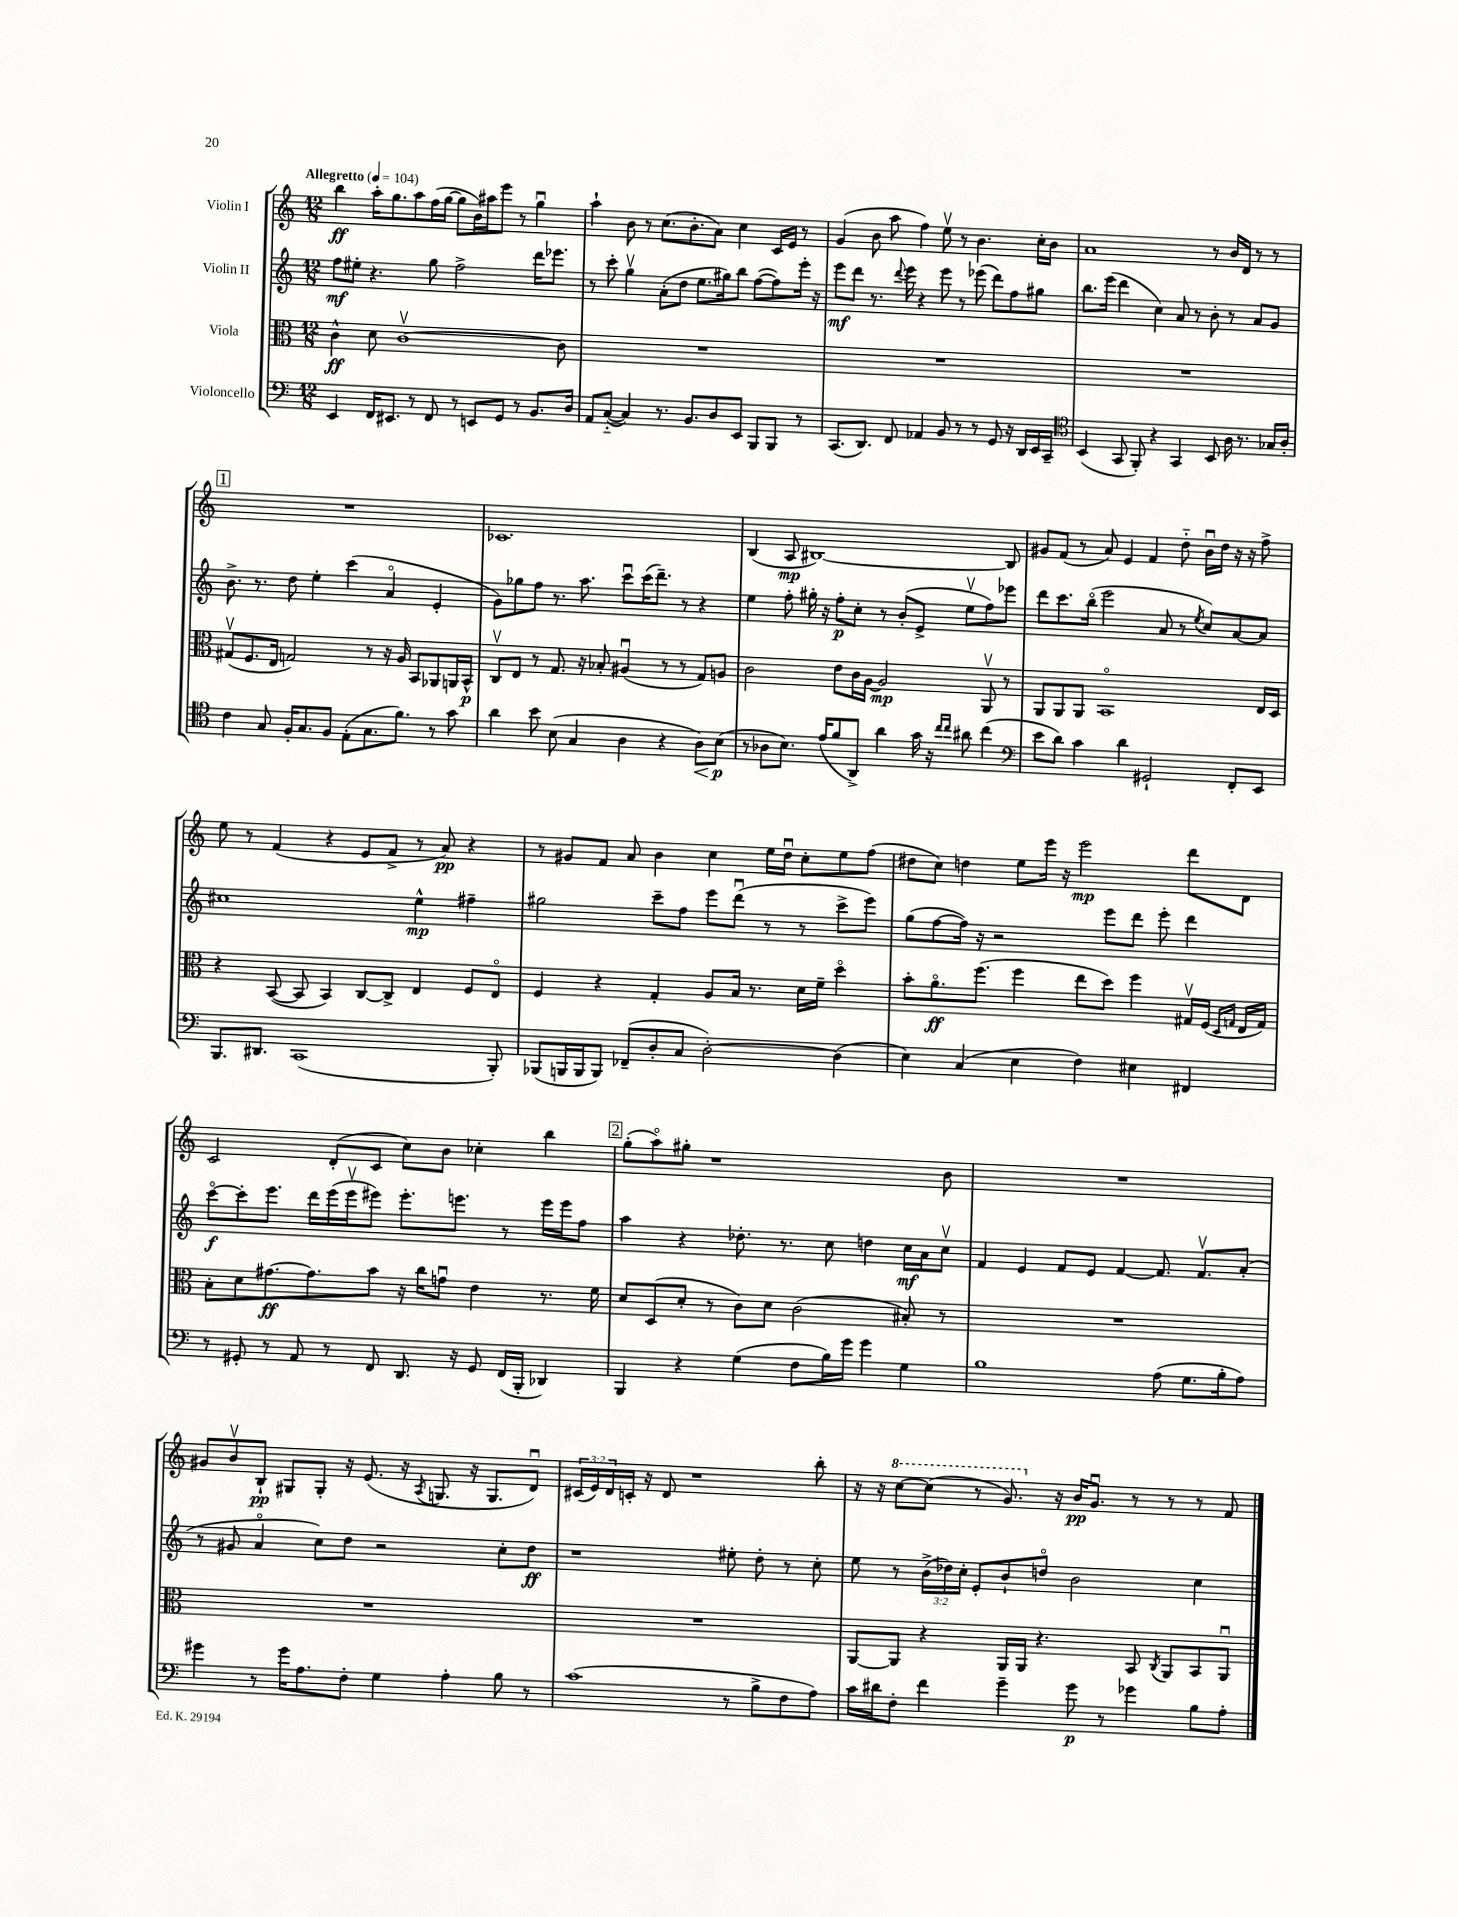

**kern	**kern	**kern	**kern
*staff4	*staff3	*staff2	*staff1
*clefF4	*clefC3	*clefG2	*clefG2
*k[]	*k[]	*k[]	*k[]
*M12/8	*M12/8	*M12/8	*M12/8
*MM104	*MM104	*MM104	*MM104
4EE/	4c^^\	8ff\L	4bb\
.	.	8ee#'\J	.
16FF/LK	8d\	4.r	16aa'\LK
8.EE#/J	.	.	8.gg\
.	[1cv	.	.
8r	.	.	8aa\
8FF/	.	8gg\	(16ff\L
.	.	.	[16gg\JJ
8r	.	2ff^\	8gg\]L
8EE/L	.	.	16b\L)
.	.	.	16aa#\J
8GG/J	.	.	8eee\J
8r	.	.	8r
8.BB/L	.	16ddd\LK	4ggu\
.	.	8.eee-\J	.
.	8c\]	.	.
16D/Jk	.	.	.
=	=	=	=
8AA/L	1.r	8r	4aa`\
([8C'~/J	.	8ccc'\	.
4C/])	.	4ggv\	8b\
.	.	.	8r
8.r	.	(8a'\L	(8.cc\L
.	.	8dd\J	.
8.BB/L	.	.	8.b'\
.	.	8.ee\L	.
8D/	.	.	8a\J)
.	.	16gg#\k)	.
8EE/J	.	8bb\J	4cc\
8BBB/L	.	([8ff\L	.
8BBB/J	.	8ff\])	16c/LL
.	.	.	16e/JJ
8r	.	16eee'\Jk	8r
.	.	16r	.
=	=	=	=
(8.CC/L	1.r	8eee\L	(4g/
.	.	8ddd\J	.
8.DD/J)	.	.	.
.	.	8.r	8b\
8FF/	.	.	8aa\
.	.	8qqddd/	.
.	.	16eee\	.
4AA-/	.	4r	4ff\)
8BB/	.	8eee\	8eev\
8r	.	8r	8r
8r	.	(8eee-\	4.b\
8GG/	.	8ddd\L)	.
16r	.	8ff\	.
16DD/LL	.	.	.
16EE/	.	8gg#\J	16cc'\LL
16CC~/JJ	.	.	16b\JJ
=	=	=	=
*clefC4	*	*	*
(4BB/	1.r	8.bb\L	1a
.	.	(16eee\Jk	.
8GG/	.	4ddd\	.
8FF'/)	.	.	.
4r	.	4cc\)	.
4GG/	.	8a/	.
.	.	8r	.
8BB/	.	8b'\	8r
16A\	.	8r	16b/LL
8.r	.	.	16d/JJ
.	.	8a/L	8r
16G-/LL	.	8g/J	8r
16A'/JJ	.	.	.
=	=	=	=
4c\	(8G#v/L	8.b^\	1.r
.	8.F/	.	.
.	.	8.r	.
8G/	.	.	.
.	16E/Jk	.	.
16F'/LK	2G/)	8dd\	.
8.G/	.	.	.
.	.	4ee'\	.
8F/J	.	.	.
(8E'\L	.	(4ccc\	.
8.G\	8r	.	.
.	16r	4ao/	.
8.f\J)	16A/	.	.
.	8BB/L	.	.
8r	8AA-/	4e'/	.
8g\	16AA/L	.	.
.	16BB^^/JJ	.	.
=	=	=	=
4a\	8Cv/L	8g\L)	1.c-
.	8E/J	8gg-\	.
8b\	8r	8ff\J	.
(8B\	8.G/	8.r	.
4G/	.	.	.
.	16r	8.aa\	.
.	8B-'/	.	.
4A\	(4A#u/	8cccu\L	.
.	.	(16ccc\K	.
.	.	8.ddd~\J)	.
4r	8r	.	.
.	8r	8r	.
8A\L)	8G/L)	4r	.
(8B\J	8A/J	.	.
=	=	=	=
8r	2c\	4ee\	(4B/
8A-\L	.	.	.
8.B\J)	.	8ff'\	8A/
.	.	16gg#'\	[1B#)
(16e/LK	.	16r	.
8f/	8e\L	8ff'\L	.
8AA^/J)	16c\L	8cc'\J	.
.	[16A\JJ	.	.
4a\	2A/]	8r	.
.	.	(8b'/L	.
16g\	.	8e^/J	.
16r	.	.	.
16qqcc/LL	.	.	.
16qqcc/JJ	.	.	.
8a#\	.	8eev\L	.
(4cc\	8AAv/	8ff\)	.
.	8r	8eee-\J	8B#/]
=	=	=	=
*clefF4	*	*	*
8e\L	8AA/L	8ddd\L	8g#/L
8d\J)	8AA/	8.ccc\	(8f/J
4c\	8AA/J	.	8r
.	.	(16bbo\Jk	.
.	1BBo	2eee\	8a/)
4d\	.	.	4e/
2GG#`/	.	.	4f/
.	.	8a/	.
.	.	8r	8dd'~\
.	.	8qee/	.
.	.	8cc/L)	16bu\LL
.	.	.	16dd\JJ
8FF'/L	.	[8a/	16r
.	.	.	16r
8EE/J	16E/LL	8a/]J	8ff^\
.	16D/JJ	.	.
=	=	=	=
8.BBB/L	4r	1cc#	8ee\
.	.	.	8r
8.DD#/J	.	.	.
.	([8BB/	.	(4f/
(1CC	8BB/]	.	.
.	4BB/)	.	4r
.	[8C/L	.	8e/L
.	8C^/]J	.	8f^/J
.	4E/	4ee^^\	8r
.	.	.	8a/)
.	8F/L	4ff#~\	4r
8BBB'/)	8Eo/J	.	.
=	=	=	=
(8BBB-/L	4F/	2gg#\	8r
16BBB/L	.	.	8g#/L
16BBB/J	.	.	.
8BBB/J)	4r	.	8f/J
(8FF-~/L	.	.	8a/
8D'/	4G'/	8ccc~\L	4b\
8C/J	.	8ff\J	.
[2D'\)	8A/L	8eee\L	4cc\
.	16B/Jk	(8dddu\J	.
.	8.r	.	.
.	.	8r	16ee\LL
.	.	.	16ddu\JJ
.	16d\LL	8r	8cc'\L
.	16f~\JJ	.	.
(4D\]	4ddo\	8ccc^\L	8ee\
.	.	8eee\J)	(8ff\J
=	=	=	=
4E\)	8b'\L	(8gg\L	8dd#\L
.	8.ao\	[8ff\	8cc\J)
(4C/	.	16ff\]Jk)	4dd\
.	(8.ff\J	16r	.
.	.	2r	.
4E\	4ff\	.	8ee\L
.	.	.	16eee\Jk
.	.	.	16r
4F\)	8ee\L	.	2eee\
.	8dd\J)	8eee\L	.
4E#\	4ff\	8ddd\J	.
.	.	8eee'\	.
4FF#/	16G#v/LL	4ddd\	8ddd\L
.	(16F/JJ	.	.
.	16qqD/LL	.	.
.	16qqG/JJ	.	.
.	16E/LL	.	8d\J
.	16G/JJ)	.	.
=	=	=	=
8r	8B'\L	[8ccco\L	2c/
8GG#'/	8d\	8ccc'\]	.
8r	[8.g#\	8.eee\J	.
8AA/	.	.	.
.	8.g#\]	16ddd\LL	.
8r	.	(16eee\	(8d'/L
.	.	16eeev\J	.
8FF/	8b\J	8eee#\J)	8c/J
8.DD/	16r	8.eee#'\L	8cc\L)
.	16cc\LK	.	.
.	8gu\J	.	8b\J
16r	.	8.eee\J	.
8GG#/	4e\	.	4cc-'\
(16FF/LL	.	8r	.
16BBB'/JJ	.	.	.
4DD-/)	8.r	16eee\LL	4bb\
.	.	16eee\J	.
.	.	8ff\J	.
.	16f\	.	.
=	=	=	=
4BBB/	8d/L	4aa\	(8gg'\L
.	(8D/	.	8aao\)
4r	8d'/J	4r	8gg#'\J
.	8r	.	1r
(4G\	8c\L)	8.dd-'\	.
.	8d\J	.	.
.	.	8.r	.
8F\L	(2c\	.	.
16B\L)	.	8cc\	.
16g\JJ	.	.	.
4g\	.	4dd\	.
4G\	8B#'/)	16cc\LL	.
.	.	16a\J	.
.	8r	8ccv\J	8b\
=	=	=	=
1B	1.r	4f/	1.r
.	.	4e/	.
.	.	8f/L	.
.	.	8e/J	.
.	.	[4f/	.
(8A\	.	8.f/]	.
8.G\L	.	.	.
.	.	8.fv/L	.
16B'\k	.	.	.
8A\J)	.	(8a'/J	.
=	=	=	=
4g#\	1.r	8r	8g#/L
.	.	8g#/	8bv/
8r	.	4ao/	8B`/J
16g#\LK	.	.	8G#/L
8.A\	.	.	.
.	.	8cc\L)	8G#'/J
8F'\J	.	8dd\J	16r
.	.	.	(8.e/
4G\	.	2r	.
.	.	.	16r
.	.	.	8qA/
.	.	.	8.G/
4A'\	.	.	.
.	.	.	16r
.	.	.	8.G/L
8B\	.	8cc'\L	.
8r	.	8dd\J	8du/J)
=	=	=	=
(1c	1.r	1r	(24c#/LL
.	.	.	24e/)
.	.	.	24d/
.	.	.	16c'/JJ
.	.	.	16r
.	.	.	8d/
.	.	.	1r
8r	.	8ee#'\	.
8B^\L	.	8dd'\	.
8F\	.	8r	.
8A\J)	.	8cc'\	8bb'\
=	=	=	=
16c\LL	[8AA/L	8ee\	16r
16d#\J	.	.	16r
8F'\J	8AA/]J	8r	[8ccc\L
4f\	4r	(24b^\LL	(8ccc\]J
.	.	24dd-\)	.
.	.	24cc'\JJ	.
.	.	8e'/L	8r
4g~\	16AA/LL	8b`/	8.gg/)
.	16AA/JJ	.	.
.	4.r	8ddo/J	.
.	.	.	16r
8g\	.	2b\	16b/LK
.	.	.	8.gu/J
8r	.	.	.
4g-\	8BB/	.	8r
.	8qC/	.	.
.	8AA/L	.	8r
8B\L	8BB/	4cc\	8r
8A'\J	8AAu/J	.	8f/
==	==	==	==
*-	*-	*-	*-
